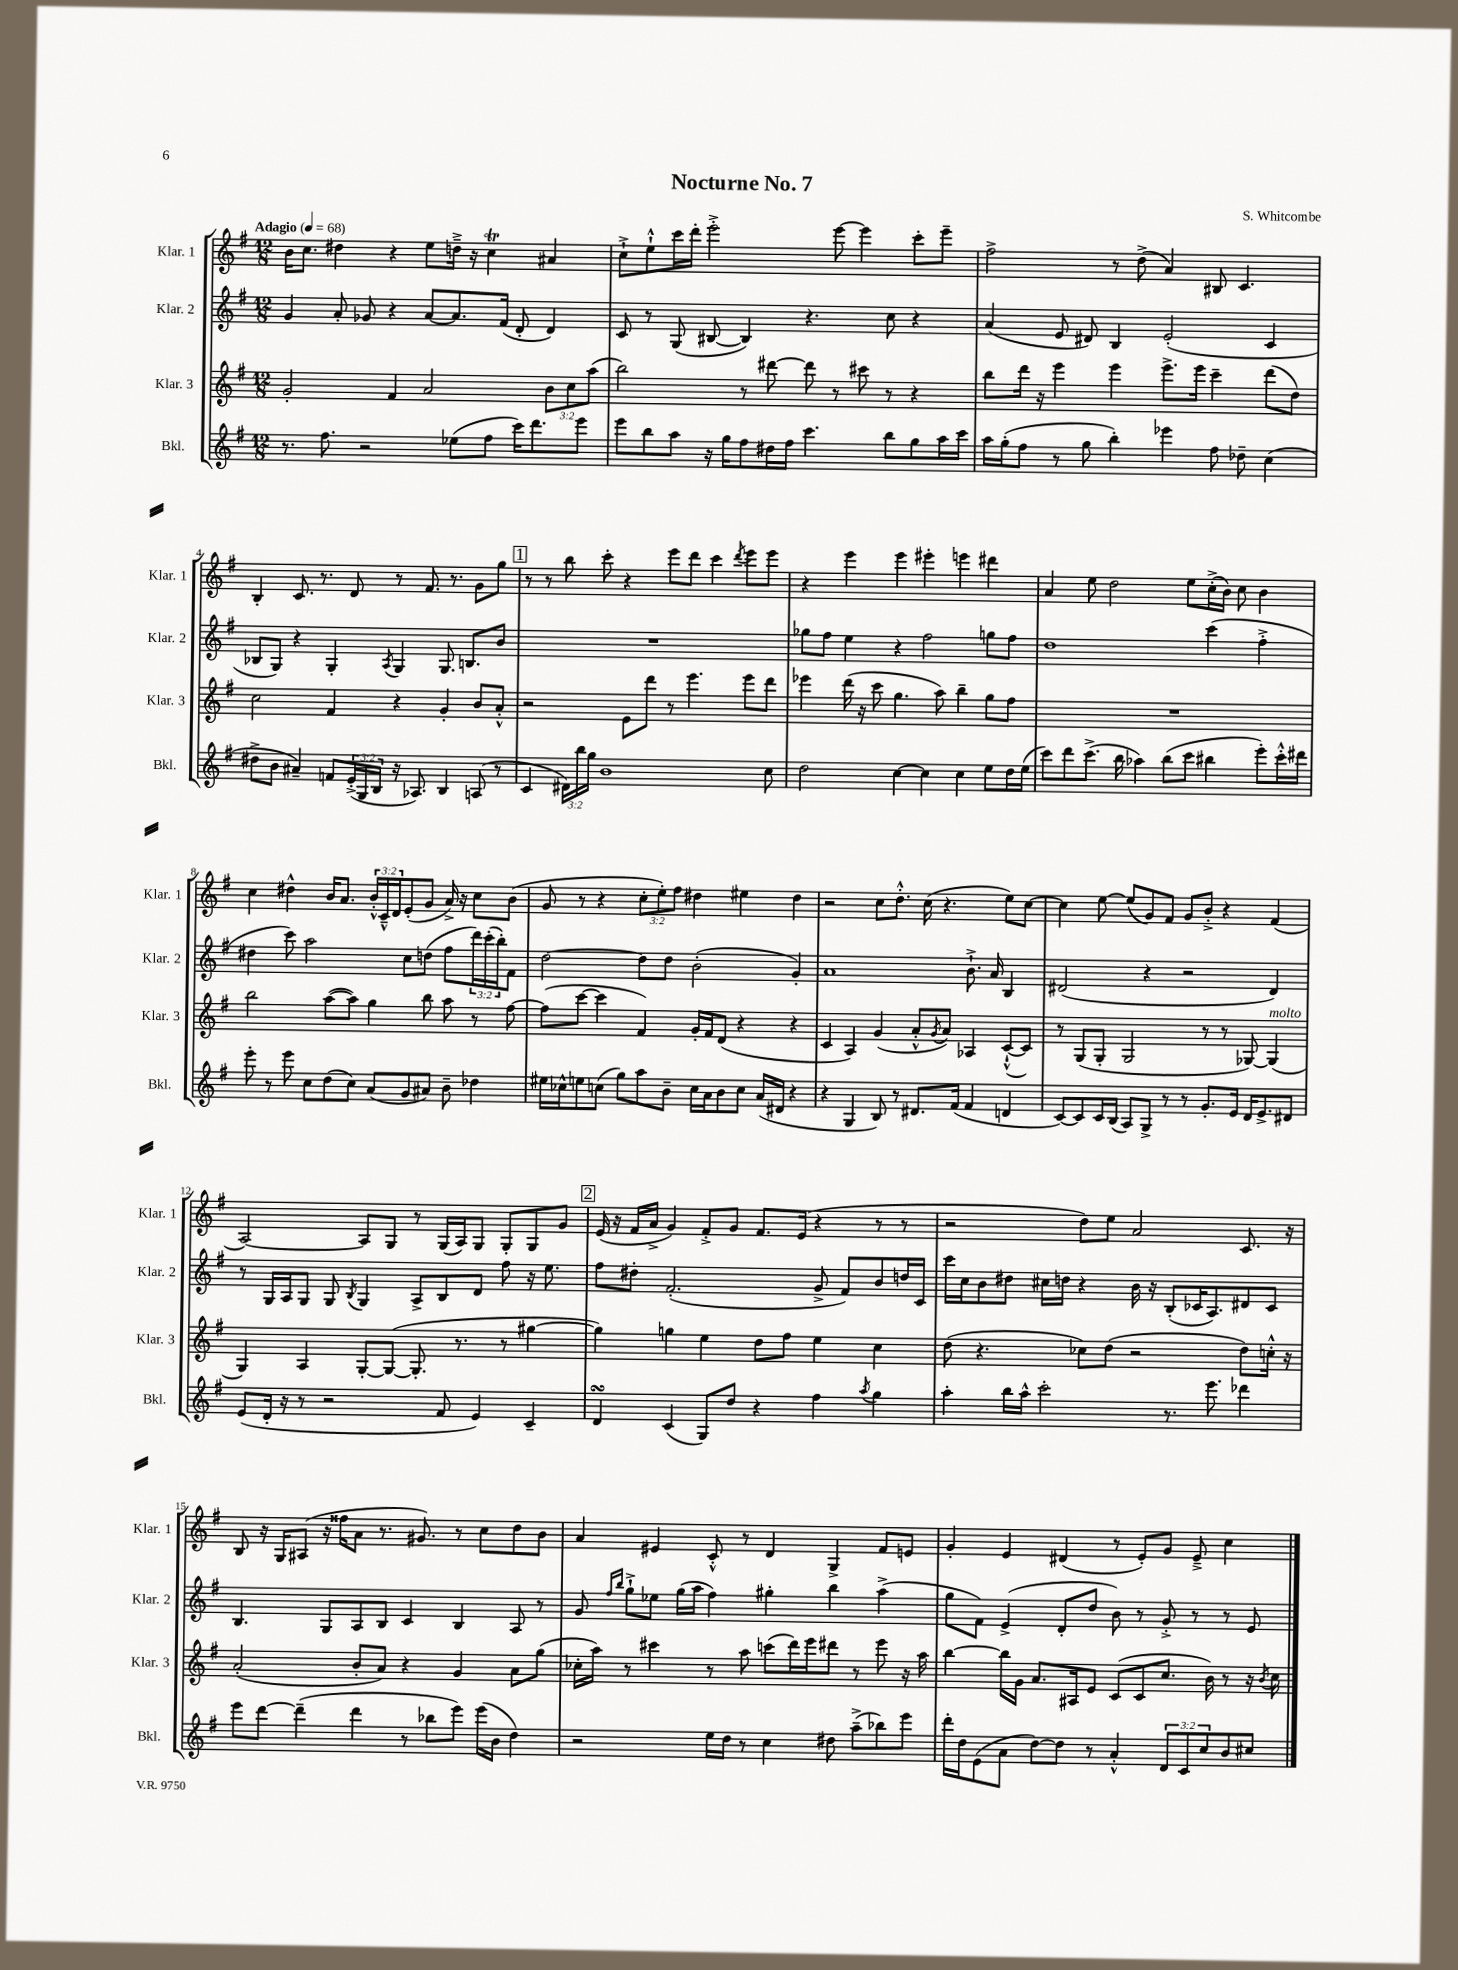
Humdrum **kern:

**kern	**kern	**kern	**kern
*part4	*part3	*part2	*part1
*staff4	*staff3	*staff2	*staff1
*I"Bkl.	*I"Klar. 3	*I"Klar. 2	*I"Klar. 1
*I'Bkl.	*I'Klar. 3	*I'Klar. 2	*I'Klar. 1
*clefG2	*clefG2	*clefG2	*clefG2
*k[f#]	*k[f#]	*k[f#]	*k[f#]
*M12/8	*M12/8	*M12/8	*M12/8
*MM68	*MM68	*MM68	*MM68
=1	=1	=1	=1
!	!	!	!LO:TX:a:B:t=Adagio
8.r	2g'/	4g/	16b\KL
.	.	.	8.cc\J
8.ff#\	.	.	.
.	.	8a'/	4dd#X\
2r	.	8g-X/	.
.	4f#/	4r	4r
.	2a/	[8a/L	8ee\L
(8ee-X\L	.	8.a/]	16ddn~^\Jk
.	.	.	16r
8ff#\J	.	.	4ccT\
.	.	(16f#/Jk	.
16ccc\KL)	.	8d'/	.
8.ddd\	.	.	.
.	12b\L	4d/)	4a#X/
.	12cc\	.	.
8eee\J	.	.	.
.	(12aa\J	.	.
=2	=2	=2	=2
8eee\L	2bb\)	8c/	8cc`^\L
8bb\	.	8r	8ee`^^\
8aa\J	.	(8G/	16ccc\L
.	.	.	16ddd'\JJ
16r	.	[8B#X/	2eee'^\
16gg\KL	.	.	.
8ff#\	8r	4B#/])	.
16dd#X\L	[8ddd#X\	.	.
16ff#\JJ	.	.	.
4.ccc\	8ddd#\]	4.r	.
.	8r	.	[8eee\
.	8ccc#X\	.	4eee\]
8bb\L	8r	8cc\	.
8gg\	4r	4r	8ccc'\L
16aa\L	.	.	8eee~\J
16ccc\JJ	.	.	.
=3	=3	=3	=3
16aa\LL	8bb\L	(4a/	2ff#^\
(16gg'\J	.	.	.
8ff#\J	16ddd\Jk	.	.
.	16r	.	.
8r	4eee\	8e/	.
8gg\	.	8d#X/)	.
4bb'\)	4eee\	4B/	8r
.	.	.	(8dd^\
4eee-X\	8.eee^\L	(2e'/	4a/)
.	16eee\Jk	.	.
8ff#\	4ccc~\	.	8B#X/
8dd-X~\	.	.	4.c/
(4cc\	(8ddd\L	4c/	.
.	8dd\J)	.	.
!!LO:LB:g=z
=4	=4	=4	=4
8dd#X^\L	2cc\	8B-X/L	4B'/
8b\J	.	8G/J)	.
4a#X~/)	.	4r	8.c/
.	.	.	8.r
8fn/L	4f#/	4G'/	.
(24e'^/L	.	.	8d/
24G/	.	.	.
24B/JJ	.	.	.
.	.	8qA/	.
16r	4r	4G/	8r
8.A-X/)	.	.	.
.	.	.	8.f#/
4B/	4g'/	8.G/	.
.	.	.	8.r
.	.	8.Bn/L	.
(8An/	8b/L	.	8g\L
8r	8a'^^/J	8b/J	8gg\J
!!LO:REH:place=s1:t=1
=5	=5	=5	=5
4c/	2r	1.r	8r
.	.	.	8r
24d#X\LL)	.	.	8bb\
24bb\	.	.	.
24gg\JJ	.	.	.
1b	.	.	8ccc'\
.	8e\L	.	4r
.	8ddd\J	.	.
.	8r	.	8eee\L
.	4.eee\	.	8ddd\J
.	.	.	4ccc\
.	.	.	8qddd/
.	8eee\L	.	8eee\L
8cc\	8ddd\J	.	8eee\J
=6	=6	=6	=6
2dd\	4eee-X\	8gg-X\L	4r
.	.	8ff#\J	.
.	(16ddd\	4ee\	4eee\
.	16r	.	.
.	8ccc\	.	.
[4cc\	4.gg\	4r	4eee\
4cc\]	.	2ff#\	4eee#X'\
.	8aa\)	.	.
4cc\	4bb~\	.	4eeen\
8ee\L	8gg\L	8ggn\L	4ddd#X\
16dd\L	8ff#\J	8ff#\J	.
(16ee\JJ	.	.	.
=7	=7	=7	=7
8ccc\L)	1.r	1dd	4a/
8ddd\	.	.	.
(8.ccc^\J	.	.	8ee\
.	.	.	2dd\
16bb\	.	.	.
4aa-X\)	.	.	.
(8bb\L	.	.	.
8ccc\J	.	.	8ee\L
4bb#X\	.	(4ccc\	(16cc'^\L
.	.	.	16b\JJ)
.	.	.	8cc\
8eee'\L)	.	4ff#'^\	4b\
16ccc'^^\L	.	.	.
16ddd#X\JJ	.	.	.
!!LO:LB:g=z
=8	=8	=8	=8
8eee'\	2bb\	4dd#X\	4cc\
8r	.	.	.
8eee\	.	8ccc\)	4dd#X^^\
8cc\L	.	2aa\	.
(8dd\	([8aa\L	.	16b/KL
.	.	.	8.a/J
8cc\J)	8aa\J])	.	.
(8a/L	4gg\	.	24b'^^/LL
.	.	.	24c~^^/
.	.	.	24d/J
8g/	.	8cc\L	(8e'/
8a#X/J)	8bb\	(8ddn\J	8g/J
8b~\	8aa\	8ff#\L	16a^/)
.	.	.	16r
4dd-X\	8r	24ddd\L)	8cc\L
.	.	(24ccc'\	.
.	.	24bb'\J)	.
.	[8ff#\	8f#\J	(8b\J
=9	=9	=9	=9
16ee#X\LL	(8ff#\L]	[2dd\	8g/
16cc-X^^\J	.	.	.
8een\	[8ccc\J	.	8r
(8ccn\J	4ccc\]	.	4r
8gg\L)	.	.	.
8aa\	4f#/)	8dd\L]	12cc'\L
.	.	.	12ee'\)
8b~\J	.	8dd\J	.
.	.	.	12ff#\J
16cc\LL	16g'/LL	(2b'\	4dd#X\
16a\J	16f#/J	.	.
8b\	(8d/J	.	.
8cc\J	4r	.	4ee#X\
(16a/LL	.	.	.
16d#X/JJ	.	.	.
4r	4r	4g'/)	4dd#\
=10	=10	=10	=10
4r	4c/	1a	2r
4G/	4A/)	.	.
8B/)	(4g/	.	8cc\L
8r	.	.	8.dd'^^\J
8.d#X/L	8a'^^/L	.	.
.	.	.	(16cc\
.	8qg/	.	.
.	8a/J)	.	4.r
(16f#/Jk	.	.	.
4f#/	4A-X/	8.b`^\	.
.	.	16a/	.
4dn/	([8c`^^/L	4B/	8ee\L)
.	8c/J])	.	[8cc\J
=11	=11	=11	=11
[8c/L)	8r	(2d#X/	4cc\]
8c/]	(8G/L	.	.
16c/L	8G'/J	.	[8ee\
(16B/JJ	.	.	.
8A/L)	2G/	.	(8ee/L]
8G^/J	.	4r	8g/)
8r	.	.	8f#/J
8r	.	2r	8g/L
8.g'/L	8r	.	8b'^/J
.	8r	.	4r
16e/Jk	.	.	.
16d/KL	[8G-X/)	.	.
8.e^/	.	.	.
!	!LO:TX:a:i:t=molto	!	!
.	(4G-/]	4d#/)	(4f#/
8d#X/J	.	.	.
!!LO:LB:g=z
=12	=12	=12	=12
(8e/L	4G/)	8r	[2A/)
16d'/Jk	.	16G/LL	.
16r	.	16A/J	.
8r	4A/	8G/J	.
2r	.	8G/	.
.	.	8qB/	.
.	[8G'/L	4G/	8A/L]
.	(8G/J_	.	8G/J
.	8.G'/]	8A^/L	8r
8f#/	.	8B/	(16G/LL
.	8.r	.	16A/J)
4e/)	.	8d/J	8G/J
.	8r	8ff#\	8G'/L
4c~/	[4gg#X\	16r	8G/
.	.	8.ee\	.
.	.	.	8g/J
!!LO:REH:place=s1:t=2
=13	=13	=13	=13
4dsSSS/	4gg#\])	8ff#\L	(16e/
.	.	.	16r
.	.	8dd#X'\J	16f#/LL
.	.	.	16a^/JJ
(4c/	4ggn\	(2.f#'/	4g/)
8G/L)	4ee\	.	8f#'^/L
8dd/J	.	.	8g/J
4r	8dd\L	.	8.f#/L
.	8ff#\J	.	.
.	.	.	(16e/Jk
4ff#\	4ee\	8g^/	4r
.	.	8f#/L)	.
8qaa/	.	.	.
4gg\	4cc\	8b/	8r
.	.	16ddn/L	8r
.	.	16c/JJ	.
=14	=14	=14	=14
4aa'\	(8dd\	16ccc\LL	2r
.	.	16cc\J	.
.	4.r	8b\	.
16bb\LL	.	8dd#X\J	.
16aa^^\JJ	.	.	.
2ccc'\	.	16cc#X\LL	.
.	.	16ddn\JJ	.
.	8cc-X\L)	4r	8dd\L)
.	(8dd\J	.	8ee\J
.	2r	16b\	2a/
.	.	16r	.
8.r	.	(8B'/L	.
.	.	16c-X/K	.
8.eee\	.	8.A/)	.
4ddd-X\	8dd\L)	8d#X/	8.c/
.	16ccn'^^\Jk	8c-/J	.
.	16r	.	16r
!!LO:LB:g=z
=15	=15	=15	=15
8eee\L	(2a'/	4.B/	8B/
[8ddd\J	.	.	16r
.	.	.	16G/KL
(4ddd~\]	.	.	(8A#X/J
.	.	8G/L	16r
.	.	.	16ff##X\KL
4ddd\	8b'/L	8A/	8a\J
.	8a/J)	8B/J	8.r
8r	4r	4c/	.
.	.	.	8.g#X/)
8bb-X\L	.	.	.
8eee\J)	4g/	4B/	8r
(16eee\LL	.	.	8cc\L
16b\JJ	.	.	.
4dd\)	8a\L	8A/	8dd\
.	(8gg\J	8r	8b\J
=16	=16	=16	=16
2r	16cc-X'\LL	8g/	4a/
.	16aa\JJ)	.	.
.	.	16qqff#/LL	.
.	.	16qqbb/JJ	.
.	8r	8gg`^\L	.
.	4ccc#X\	8ee-X\J	4e#X/
.	.	(16gg\LL	.
.	.	16aa\JJ	.
16ee\LL	8r	4ff#\)	8c'^^/
16dd\JJ	.	.	.
8r	8aa\	.	8r
4cc\	(8cccn\L	4gg#X'\	4d/
.	16ddd\L)	.	.
.	16eee\J	.	.
8dd#X\	8ddd#X\J	4bb\	4G^/
(8aa~^\L	8r	.	.
8bb-X\)	8eee\	(4aa^\	8f#/L
8eee\J	16r	.	8en/J
.	16aa\	.	.
=17	=17	=17	=17
16ddd'\LL	[4bb\	8gg\L	4g'/
16dd\J	.	.	.
(8e\	.	8f#\J)	.
8a\J	16bb\LL]	(4e^/	4e/
.	16g\JJ	.	.
[8dd\L)	8.a/L	.	.
8dd\J]	.	8d'/L	(4d#X/
.	16A#X/k	.	.
8r	8e/J	8dd/J	.
4a'^^/	(8c/L	8b\)	8r
.	8c/	8r	8e'/L)
12d/L	8.cc/J	8g'^/	8g/J
12c/	.	.	.
.	.	8r	8e~^/
12cc/	.	.	.
.	16b\)	.	.
8b/	8r	8r	4cc\
8cc#X/J	16r	8e/	.
.	8qb/	.	.
.	16cc\	.	.
==	==	==	==
*-	*-	*-	*-
